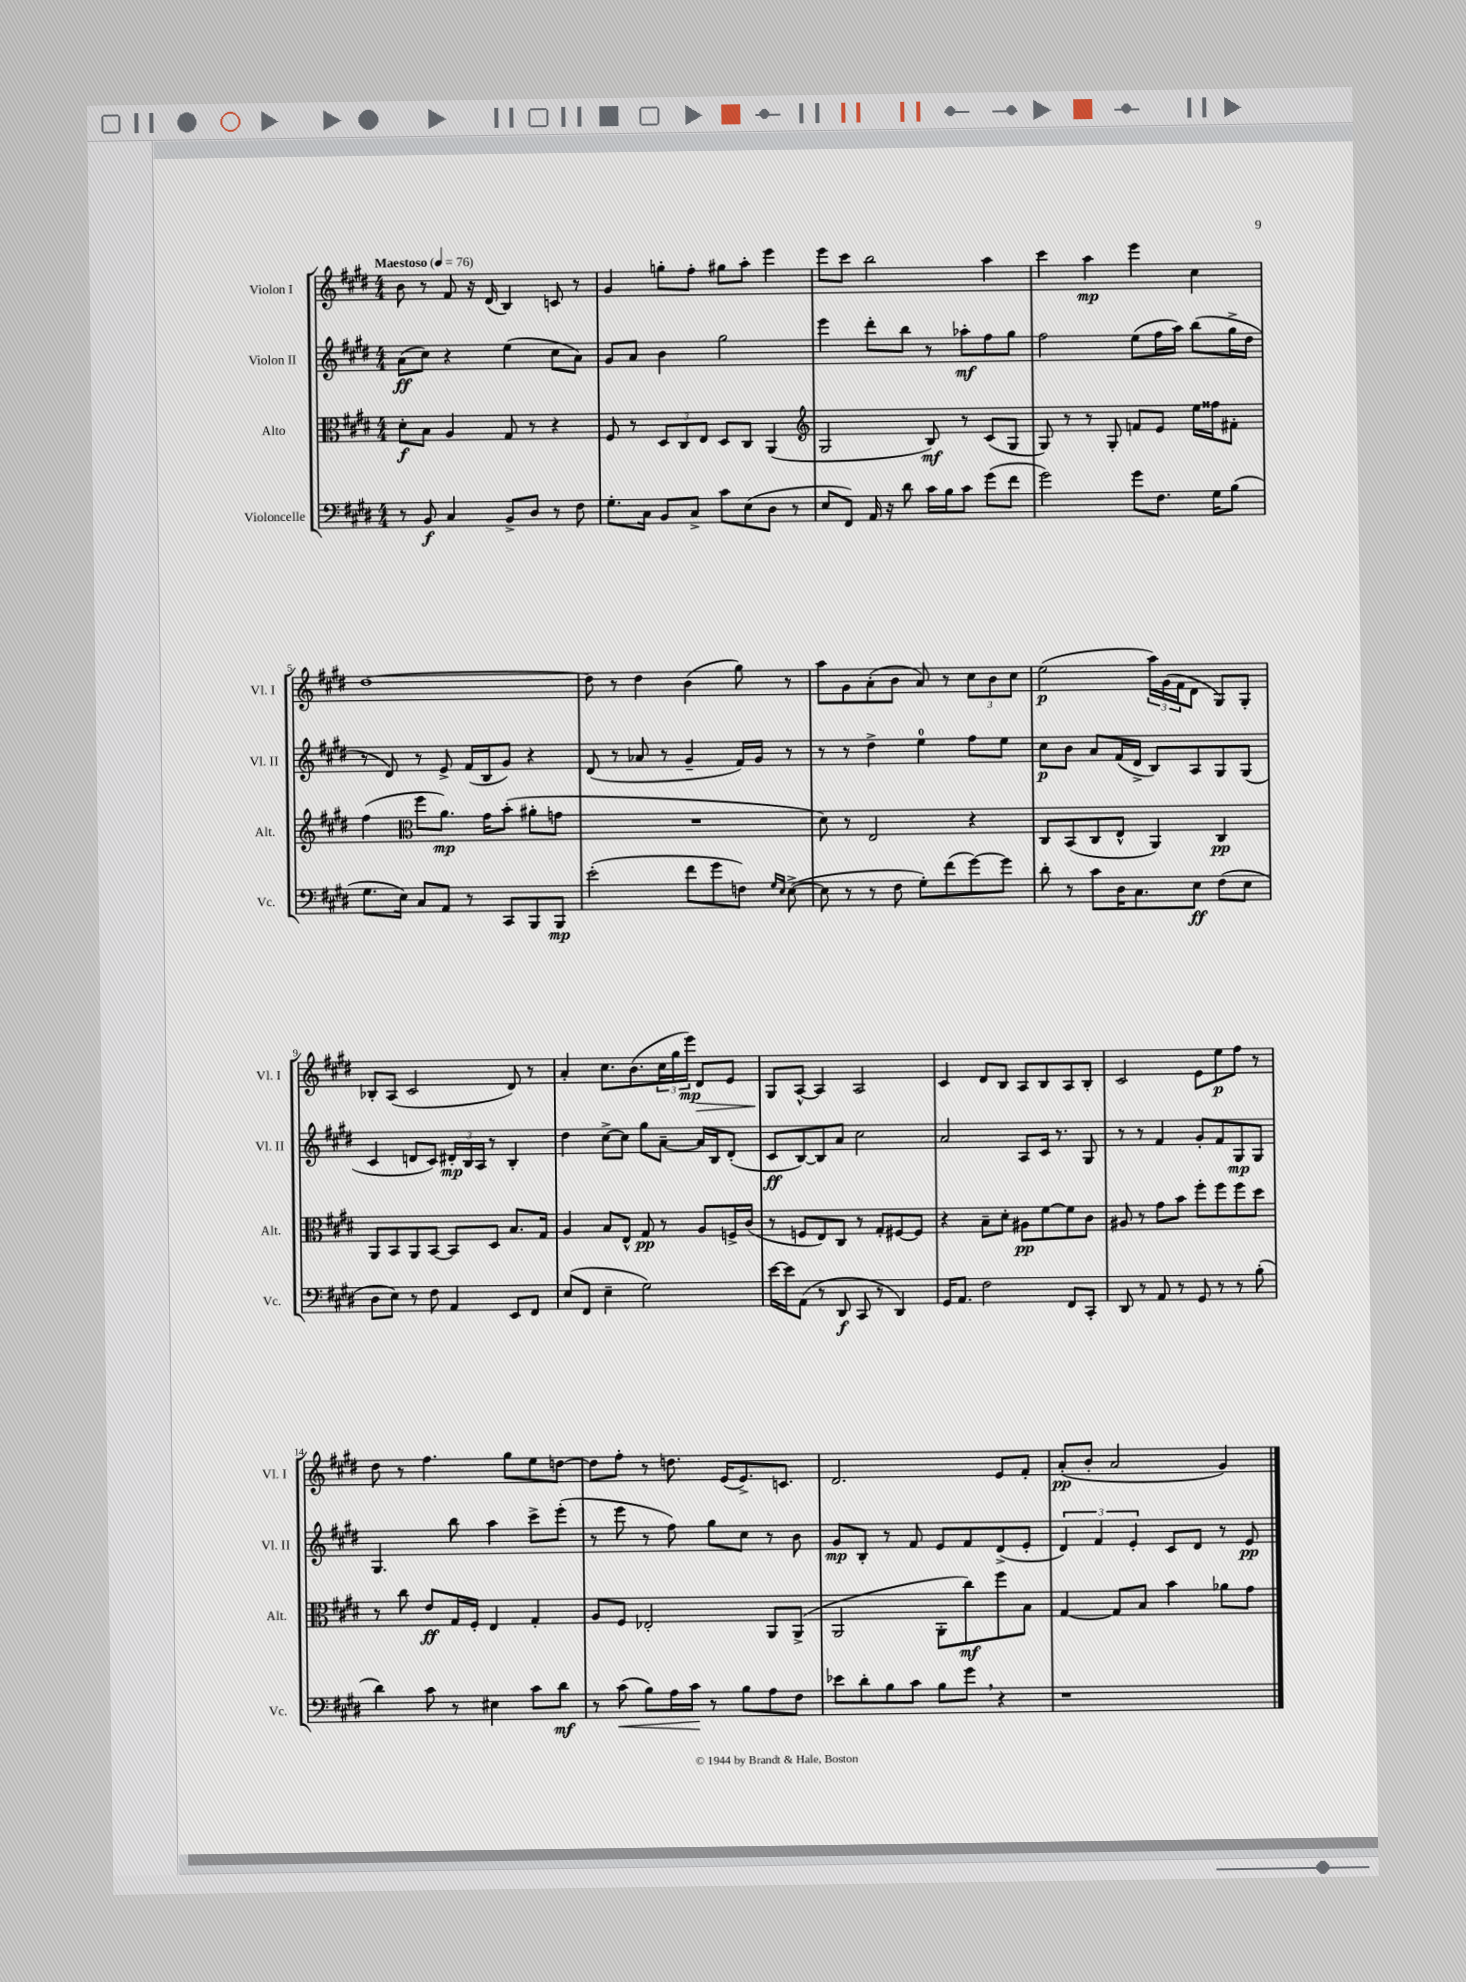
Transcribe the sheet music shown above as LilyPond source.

<<
\new StaffGroup <<
\new Staff = "s0" \with { instrumentName = "Violon I" shortInstrumentName = "Vl. I" } {
    \clef treble \key e \major \numericTimeSignature \time 4/4 \tempo "Maestoso" 4 = 76
    b'8 r8 fis'8 r16 dis'16( b4) c'8 r8 |
    gis'4 g''8-. fis''8-. gis''8 a''8-. e'''4 |
    e'''8 cis'''8 b''2 a''4 |
    cis'''4 a''4\mp e'''4 cis''4 |
    dis''1~ |
    dis''8 r8 dis''4 b'4( gis''8) r8 |
    a''8 gis'8 a'8-.( b'8 a'8) r8 \tuplet 3/2 { cis''8 b'8 cis''8 } |
    e''2\p( \tuplet 3/2 { a''16) gis'16( fis'16 } dis'8 gis8) gis8-. |
    bes8-. a8( cis'2 dis'8) r8 |
    a'4-. cis''8. b'8.( \tuplet 3/2 { cis''16 gis''16 e'''16\mp) } dis'8\> e'8 |
    gis8\! a8~-^ a4 a2 |
    cis'4 dis'8 b8 a8 b8 a8 b8-. |
    cis'2 e'8 e''8\p fis''8 r8 |
    dis''8 r8 fis''4. gis''8 e''8 d''8~ |
    d''8 fis''8-. r8 d''8. e'16( e'8.->) c'8. |
    dis'2. e'8 fis'8-. |
    a'8-.\pp( b'8-. a'2 gis'4) \bar "|." |
}
\new Staff = "s1" \with { instrumentName = "Violon II" shortInstrumentName = "Vl. II" } {
    \clef treble \key e \major \numericTimeSignature \time 4/4
    a'8\ff( cis''8) r4 e''4( cis''8 a'8) |
    gis'8 a'8 b'4 gis''2 |
    e'''4 dis'''8-. b''8 r8 aes''8-.\mf fis''8 gis''8 |
    fis''2 e''8( fis''16 a''16) b''8( gis''16-> dis''16 |
    r8 dis'8) r8 e'8-> fis'16( b16 gis'8) r4 |
    dis'8( r8 aes'8 r8 gis'4-- fis'16) gis'16 r8 |
    r8 r8 dis''4-> e''4-0 fis''8 e''8 |
    cis''8\p b'8 a'8 fis'16( dis'16-> b8) a8 gis8 gis8( |
    cis'4 d'8 cis'8) \tuplet 3/2 { dis'16-.\mp b16 a16 } r8 b4-. |
    dis''4 cis''8~-> cis''8 gis''8 a'8~-- a'16 b16 dis'8-.( |
    cis'8\ff b8~) b8 a'8 cis''2 |
    a'2 a8 cis'16 r8. gis8 |
    r8 r8 fis'4 gis'8-. fis'8 gis8\mp gis8 |
    gis4. b''8 a''4 cis'''8-> e'''8-.( |
    r8 e'''8 r8 fis''8) gis''8 cis''8 r8 b'8 |
    gis'8\mp b8-. r8 fis'8 e'8 fis'8 dis'8->( e'8-. |
    \tuplet 3/2 { dis'4) fis'4 e'4-. } cis'8 dis'8 r8 e'8\pp \bar "|." |
}
\new Staff = "s2" \with { instrumentName = "Alto" shortInstrumentName = "Alt." } {
    \clef alto \key e \major \numericTimeSignature \time 4/4
    dis'8-.\f b8 a4 gis8 r8 r4 |
    fis8 r8 \tuplet 3/2 { dis8 cis8 e8 } dis8 cis8 a,4( |
    \clef treble gis2 b8\mf) r8 cis'8( gis8 |
    gis8) r8 r8 gis8-. f'8 e'8 e''16 fisis''16 fis'8-. |
    fis''4( \clef alto fis''8 a'8.\mp) gis'16 b'8-.( ais'8-. g'8 |
    R1 |
    dis'8) r8 e2 r4 |
    cis8 b,8( cis8 e8-^ a,4) cis4\pp |
    a,8 b,8 a,8 b,8~ b,8 dis8 b8. gis16 |
    a4 b8 e8-^ gis8\pp r8 a8 f16-> cis'16( |
    r8 f8 e8) cis8 r8 gis8-. fis8~ fis8 |
    r4 b8-- dis'8-. ais8\pp fis'8~ fis'8 cis'8 |
    ais8 r8 gis'8 b'8 fis''8-. fis''8 fis''8 dis''8 |
    r8 cis''8 e'8\ff gis16 fis16-. e4 gis4-. |
    a8 fis8 ees2-. a,8 a,8->( |
    a,2 a,8-. cis''8\mf) fis''8 b8 |
    gis4~ gis8 b8 b'4 aes'8 gis'8 \bar "|." |
}
\new Staff = "s3" \with { instrumentName = "Violoncelle" shortInstrumentName = "Vc." } {
    \clef bass \key e \major \numericTimeSignature \time 4/4
    r8 b,8\f cis4 b,8-> dis8 r8 fis8 |
    gis8.-. cis16 b,8 cis8-> cis'8 e8( dis8 r8 |
    e8 fis,8) a,16 r16 dis'8 cis'16 b16 cis'8 gis'8( fis'8 |
    gis'2) gis'8 fis8. gis16 b8( |
    gis8. e16) cis8 a,8 r8 cis,8 b,,8 b,,8\mp |
    e'2-.( fis'8 gis'8 f8) \grace { gis16 e16 } e8~->( |
    e8 r8 r8 fis8 gis8-.) fis'8( gis'8~) gis'8 |
    dis'8-. r8 cis'8 dis16 cis8. e8\ff fis8( e8 |
    dis8 e8) r8 fis8 a,4 e,8 fis,8 |
    e8( fis,8 e4-- gis2) |
    e'16~ e'16 a,8( r8 dis,8\f cis,8 r8 dis,4) |
    gis,16 a,8. fis2 fis,8 cis,8-. |
    dis,8 r8 a,8 r8 gis,8 r8 r8 b8-.( |
    dis'4) cis'8 r8 eis4 cis'8 dis'8\mf |
    r8 cis'8\<( b8) a16 cis'16\! r8 b8 a8 fis8 |
    ees'8 dis'8-. b8 cis'8 b8 gis'8 \breathe r4 |
    r1 \bar "|." |
}
>>
>>
